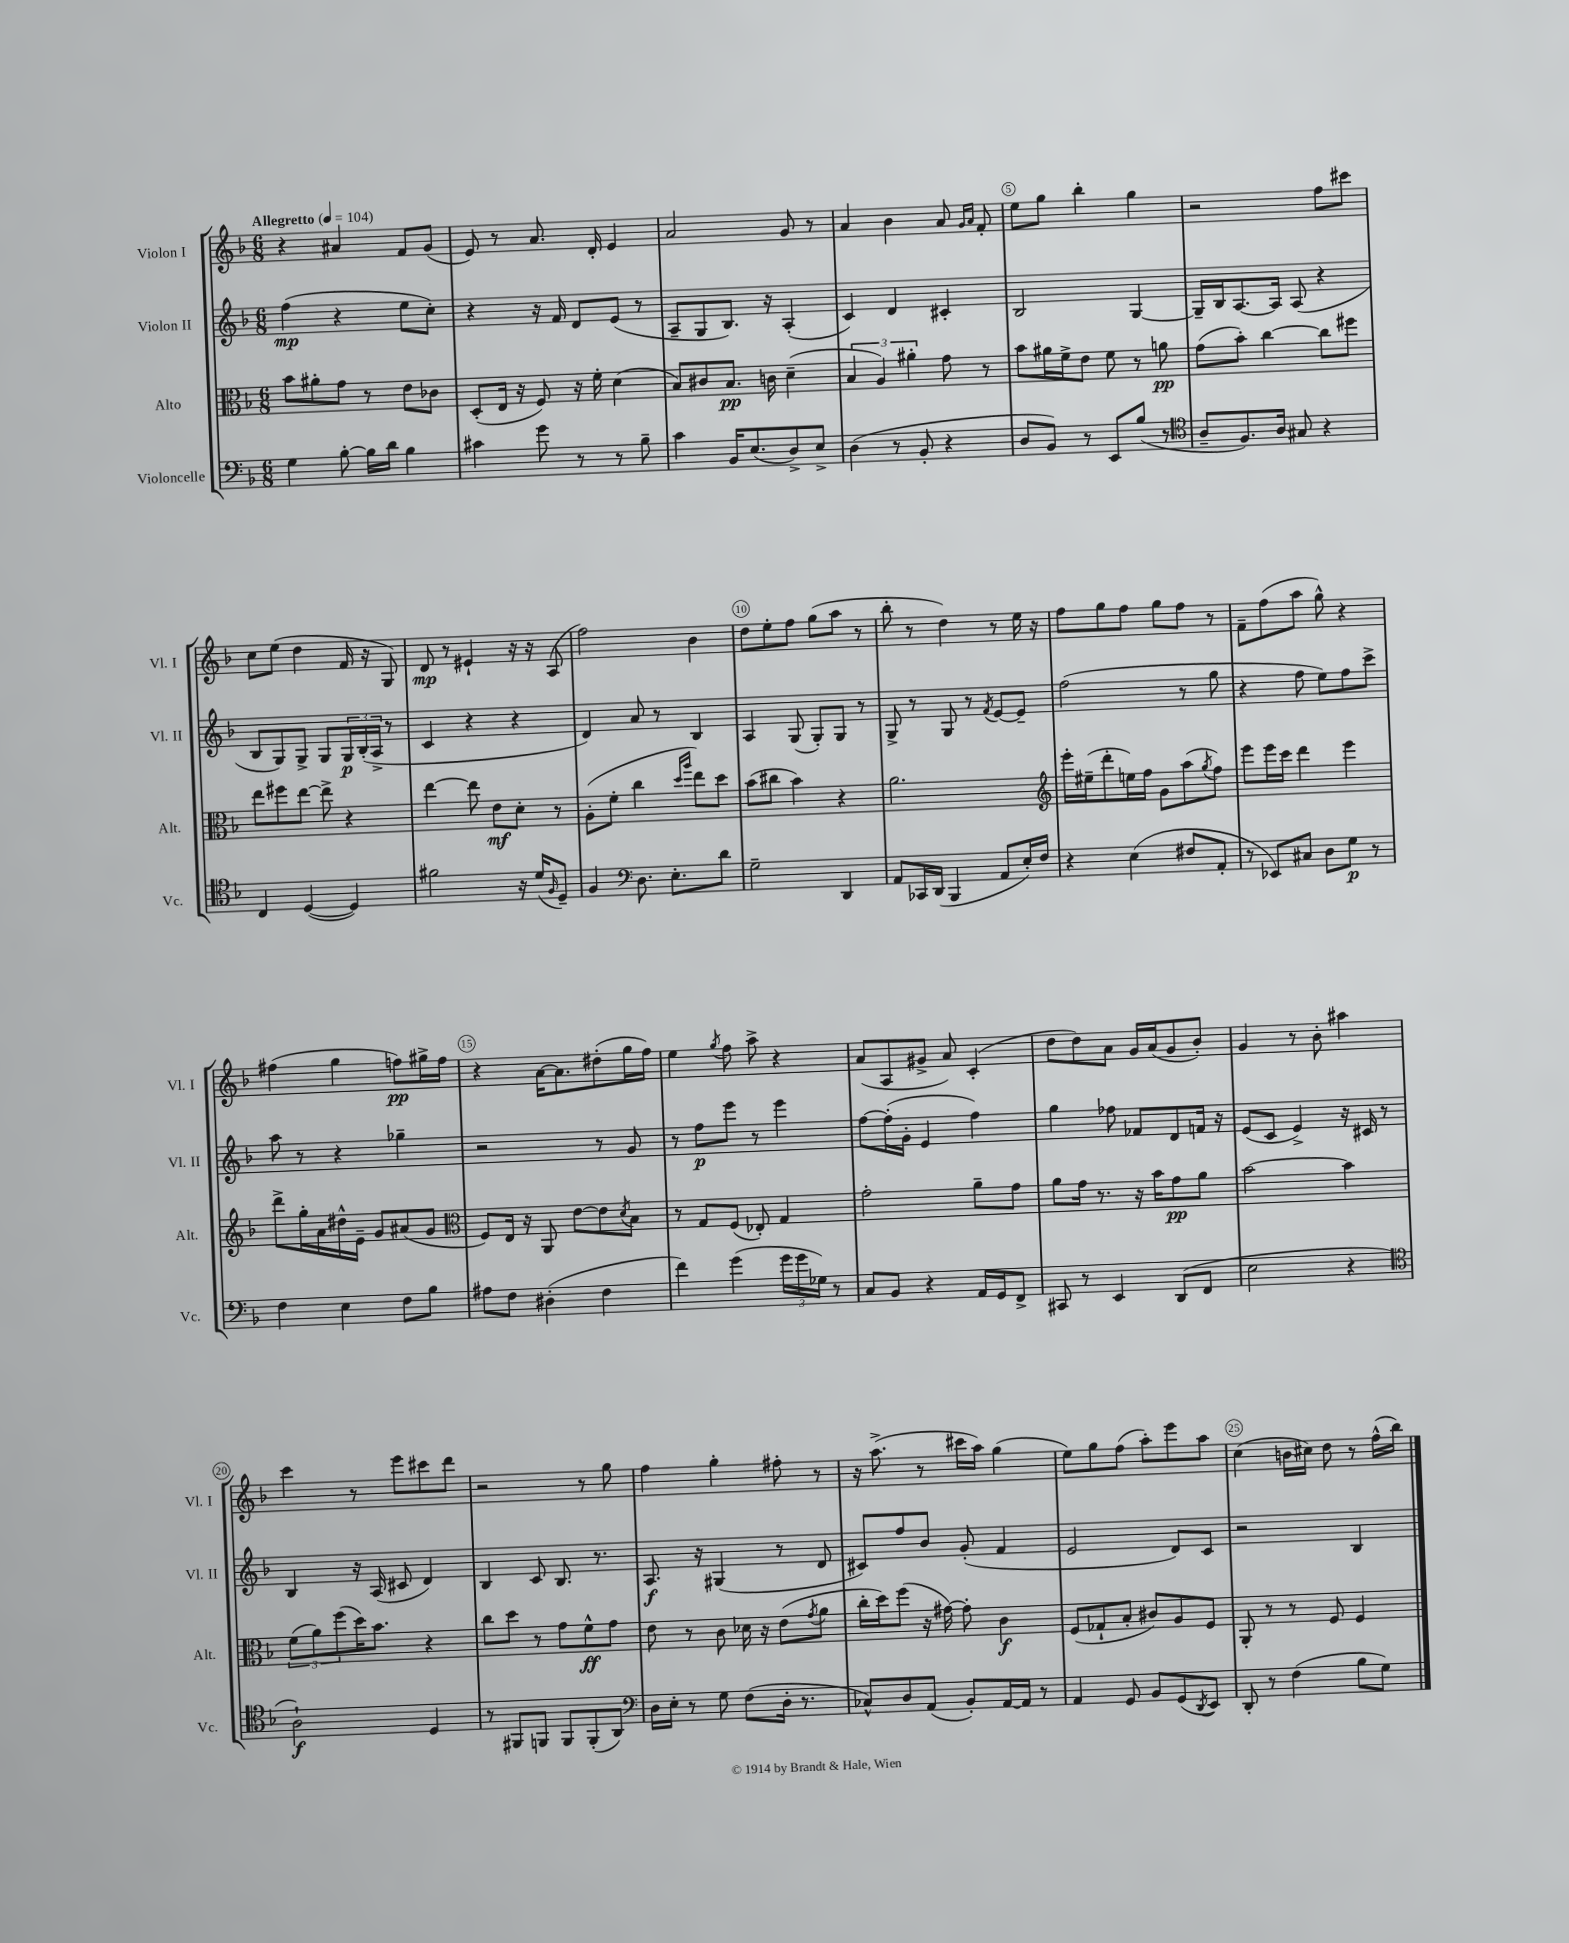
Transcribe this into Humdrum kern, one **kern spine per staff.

**kern	**kern	**kern	**kern
*staff4	*staff3	*staff2	*staff1
*clefF4	*clefC3	*clefG2	*clefG2
*k[b-]	*k[b-]	*k[b-]	*k[b-]
*M6/8	*M6/8	*M6/8	*M6/8
*MM104	*MM104	*MM104	*MM104
4G	8b-	(4ff	4r
.	8a#'	.	.
[8B-'	8g	4r	4a#
16B-]	8r	.	.
16d	.	.	.
4B-	8e	8ee	8f
.	8c-	8cc')	(8g
=	=	=	=
4c#	(8D'	4r	8e)
.	16E	.	8r
.	16r	.	.
8g	8F)	16r	8.a
.	.	16f	.
8r	16r	8d	.
.	16f'	.	16d'
8r	(4d	(8e	4e
8B-~	.	8r	.
=	=	=	=
4c	8B-)	8A~	2a
.	8c#	8G	.
16BB-	8.B-	8.B-)	.
(8.E	.	.	.
.	16c	16r	.
8D^)	(4d~	(4A'	8g
8E^	.	.	8r
=	=	=	=
(4D	6B-	4c)	4a
.	6A)	.	.
8r	.	4d	4b-
.	6a#'	.	.
8BB-'	.	.	.
4r	8g	4c#'	8a
.	.	.	16qqg
.	.	.	16qqa
.	8r	.	8f'
=	=	=	=
8D	8b-	2B-	8ee
8BB-)	16a#	.	8gg
.	16f^	.	.
8r	8e	.	4bb-'
8EE	8f	.	.
(8B-	8r	[4G	4gg
8r	8a	.	.
=	=	=	=
*clefC4	*	*	*
8A~	(8g	16G~]	2r
.	.	16B-	.
8.F)	8b-')	[8.A	.
.	[4cc	.	.
16A	.	16A]	.
8G#	.	(8A	.
4r	8cc]	4r	8ff
.	8ff#	.	8ccc#
=	=	=	=
4C	8ee	8B-	8cc
.	8ff#	8G)	(8ee
([4D	[8ee	8G^	4dd
.	8ee^]	8G	.
4D])	4r	24G	16f
.	.	(24B-'	.
.	.	.	16r
.	.	24A^	.
.	.	8r	8G)
=	=	=	=
2f#	[4ee	4c	8d
.	.	.	8r
.	8ee]	4r	4e#`
.	8e	.	.
16r	8d'	4r	16r
(16d	.	.	16r
16qqF	.	.	.
8D~)	8r	.	(8A
=	=	=	=
4F	(8A'	4d)	2ff)
.	8f'	.	.
*clefF4	*	*	*
8.D	4cc	8a	.
.	.	8r	.
8.E'	.	.	.
.	16qqdd	.	.
.	16qqaa	.	.
.	8ee)	4B-	4b-
8d	8dd	.	.
=	=	=	=
2G~	(8b-	4A	8dd
.	8cc#	.	8ee'
.	4b-)	(8G	8ff
.	.	8G')	(8gg
4DD	4r	8G	8aa
.	.	8r	8r
=	=	=	=
8AA	2.a	8G^	8bb-'
16CC-	.	8r	8r
(16DD	.	.	.
4BBB-	.	8G	4dd)
.	.	8r	.
.	.	8qf	.
8AA	.	[8e	8r
16E')	.	8e~]	16ee
16F	.	.	16r
=	=	=	=
*	*clefG2	*	*
4r	16eee'	(2ff	8ff
.	(16ee#~	.	.
.	8ddd'	.	8gg
(4E	16ee)	.	8ff
.	16ff	.	.
.	8g	.	8gg
8F#	(8aa	8r	8ff
.	8qgg	.	.
8AA'	8ff)	8gg	8r
=	=	=	=
8r	8eee	4r	8f~
8EE-)	16eee	.	(8ff
.	16ccc	.	.
8C#	4ddd	8ff	8aa
8D	.	8ee)	8gg^^)
8G	4eee	8ff	4r
8r	.	8ccc^	.
=	=	=	=
4F	8ddd^	8aa	(4ff#
.	16gg'	8r	.
.	16a	.	.
4E	16dd#^^	4r	4gg
.	16e~	.	.
.	8g	.	.
8F	(8a#	4gg-~	8ff)
8B-	8g	.	16gg#^
.	.	.	16ff
=	=	=	=
*	*clefC3	*	*
8A#	8F)	2r	4r
8F	16E	.	.
.	16r	.	.
(4D#'	8AA	.	[16a
.	.	.	8.a]
.	[8e	.	.
4F	8e]	8r	(8dd#'
.	8qd	.	.
.	8B-	8g	16gg
.	.	.	16ff)
=	=	=	=
4f)	8r	8r	4ee
.	8G	8ff	.
.	.	.	8qgg
(4g	(8F	8eee	8ff
.	8E-')	8r	8aa^
24g	4G	4eee	4r
24g	.	.	.
24G-)	.	.	.
8r	.	.	.
=	=	=	=
8C	2g'	[8ff	(8a
8BB-	.	(16ff']	8A
.	.	16g'	.
4r	.	4e	8g#^
.	.	.	8a)
16AA	8a~	4ff)	(4c'
16GG	.	.	.
8FF^	8g	.	.
=	=	=	=
8CC#	8a	4gg	8dd
8r	16g	.	8dd)
.	8.r	.	.
4EE	.	8ff-	8a
.	16r	8f-	16g
.	16b-	.	(16a
(8DD	8g	8d	8g
8FF	8a	16f	8b-')
.	.	16r	.
=	=	=	=
2E	[2b-	(8e	4g
.	.	8c	.
.	.	4e^)	8r
.	.	.	8b-'
4r	4b-]	16r	4aa#
.	.	16c#	.
.	.	8r	.
=	=	=	=
*clefC4	*	*	*
2A`)	(12f	4B-	4ccc
.	12a)	.	.
.	(12ff	.	.
.	16dd)	16r	8r
.	8.b-	(16A	.
.	.	8c#	8eee
4D	4r	4d)	8ccc#
.	.	.	8ddd
=	=	=	=
8r	8cc	4B-	2r
8FF#	8dd	.	.
8FF	8r	8c	.
8FF	8g	8.B-	.
(8FF'	8f^^	.	8r
.	.	8.r	.
8AA)	8g	.	8gg
=	=	=	=
*clefF4	*	*	*
16D	8e	8.A	4ff
16E'	.	.	.
8r	8r	.	.
.	.	16r	.
8G	8c	(4G#	4gg'
(8F	16d-	.	.
.	16r	.	.
16D'	(8e	8r	8ff#'
8.r	.	.	.
.	8qg	.	.
.	8a	8d	8r
=	=	=	=
8C-^^)	16cc'	8c#)	16r
.	16dd)	.	(8.aa^
8D	(8ff	8ff	.
(8AA	16r	8b-	8r
.	[16g#)	.	.
8BB-')	8g#']	(8g'	16ccc#
.	.	.	16aa)
[16AA	4c	4f	(4gg
16AA]	.	.	.
8r	.	.	.
=	=	=	=
4AA	(8F	2e	8ee)
.	8G-`	.	8gg
8GG	8B-'	.	(8ff
8BB-	8c#)	.	8aa')
(8GG	8A	8d)	8eee
8qDD	.	.	.
8EE)	8F	8c	8aa
=	=	=	=
8DD'	8AA'	2r	(4cc
8r	8r	.	.
(4F	8r	.	16b
.	.	.	16cc#)
.	8F	.	8dd
8B-	4F	4B-	8r
8G)	.	.	(16ff^^
.	.	.	16bb-)
==	==	==	==
*-	*-	*-	*-
